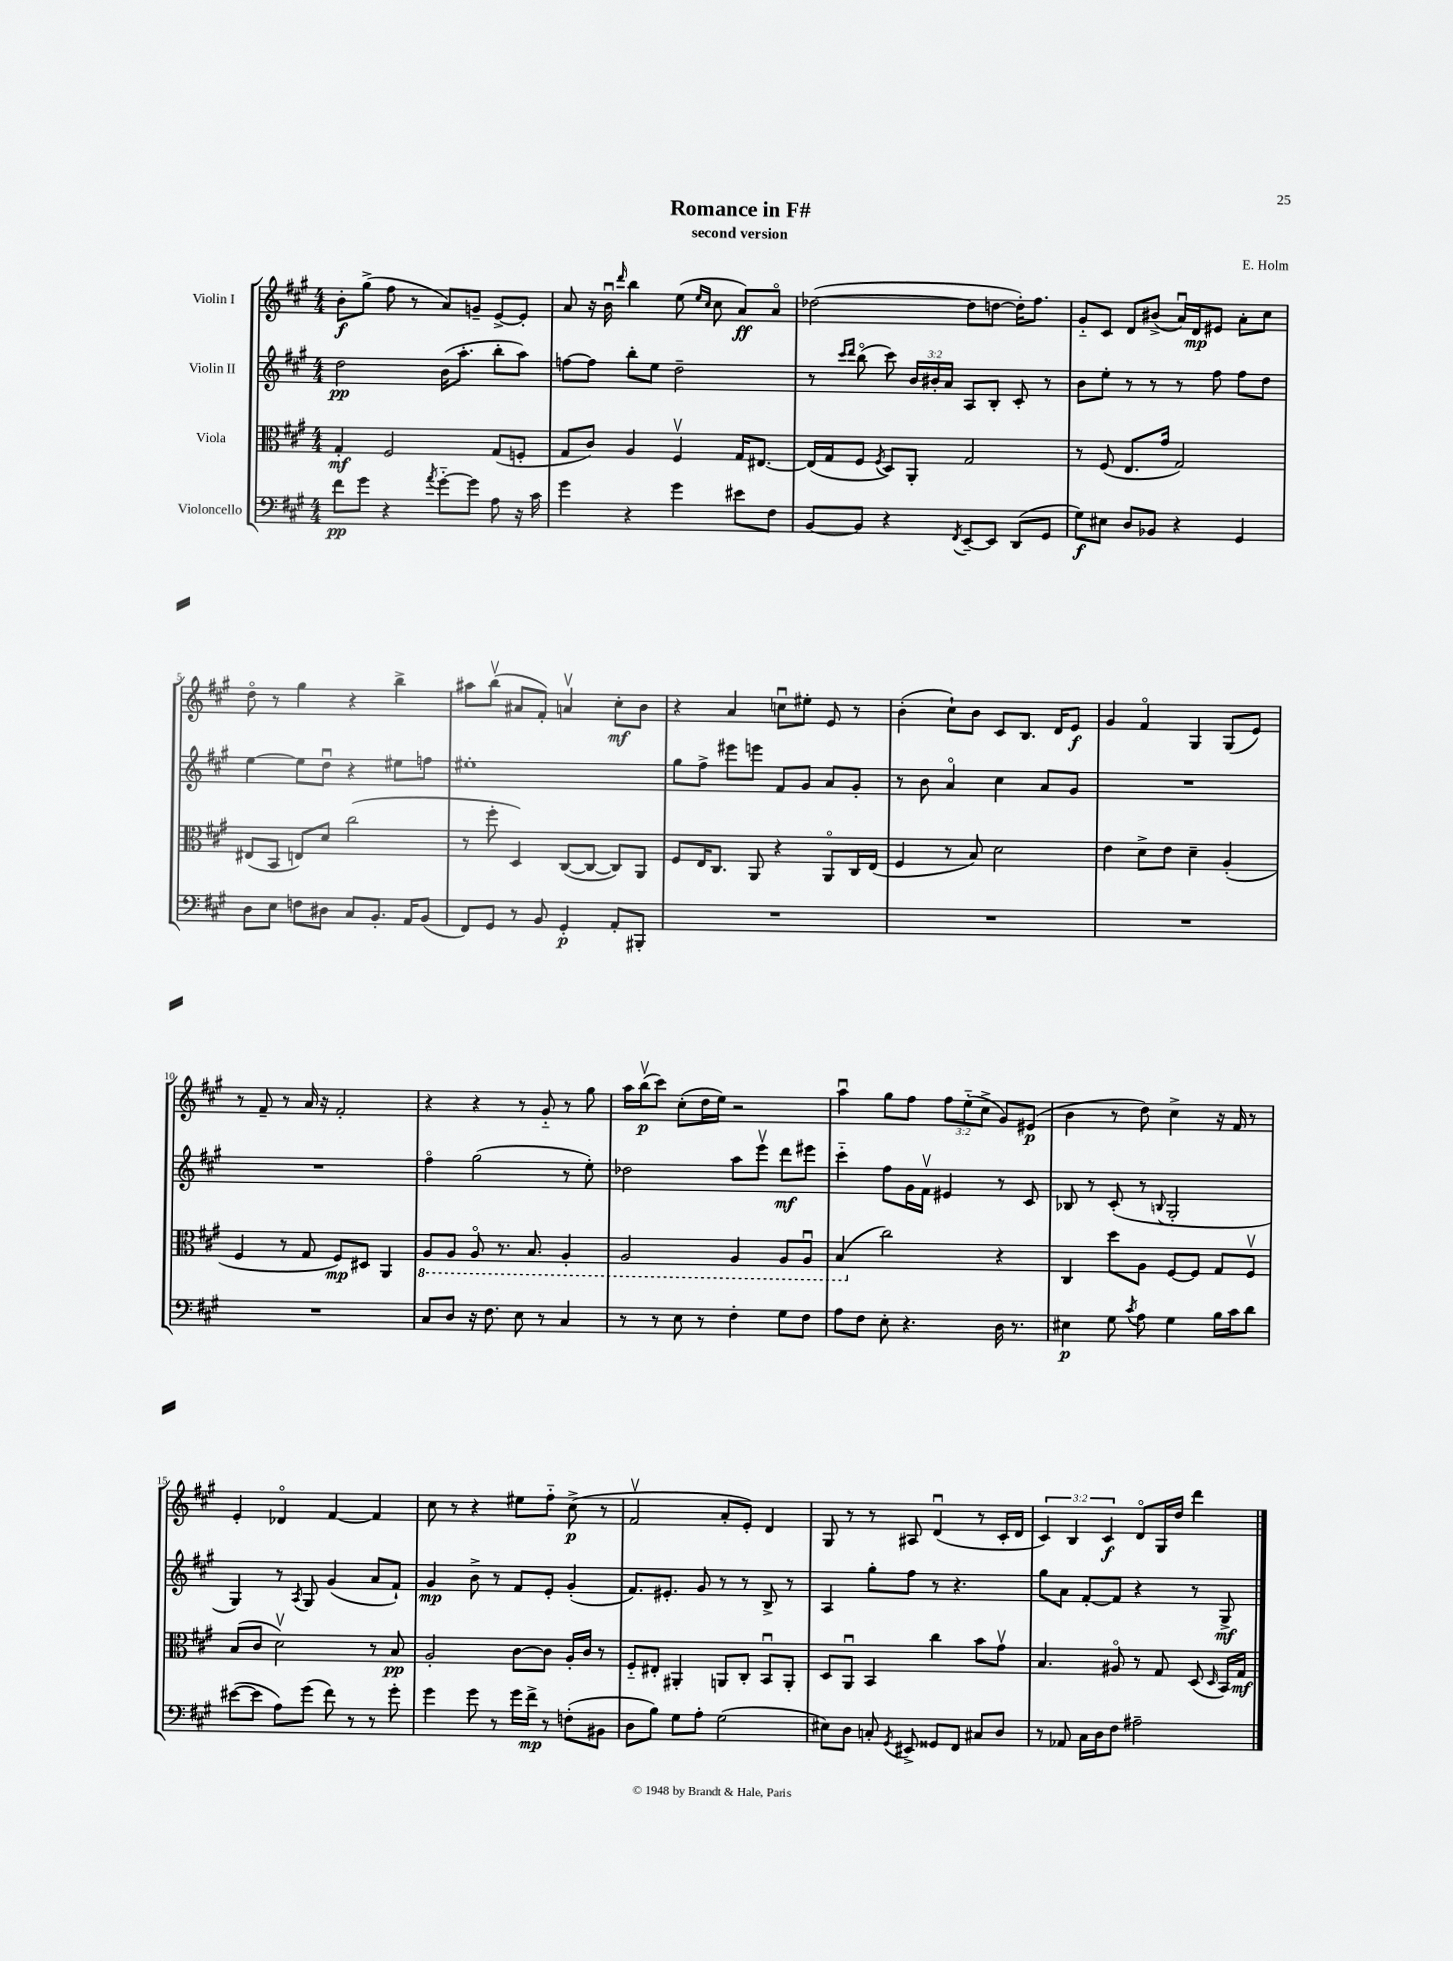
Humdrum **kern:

**kern	**kern	**kern	**kern
*staff4	*staff3	*staff2	*staff1
*clefF4	*clefC3	*clefG2	*clefG2
*k[f#c#g#]	*k[f#c#g#]	*k[f#c#g#]	*k[f#c#g#]
*M4/4	*M4/4	*M4/4	*M4/4
8f#\L	4G#'/	2dd\	8b'\L
8g#\J	.	.	(8gg#^\J
4r	2F#/	.	8ff#\
.	.	.	8r
8qa/	.	.	.
[8g#'~\L	.	(16b\LK	8a/L)
.	.	8.aa'\J	.
8g#\]J	.	.	8g~/J
8A\	(8G#/L	8bb'\L	[8e^/L
16r	8F'/J	8aa\J)	8e'/]J
16c#\	.	.	.
=	=	=	=
4g#\	8G#/L	[8ff\L	8a/
.	8c#/J)	8ff\]J	16r
.	.	.	16bu\
.	.	.	16qqddd/
4r	4A/	8bb'\L	4bb\
.	.	8ee\J	.
4g#\	4F#v/	2dd~\	(8ee\
.	.	.	16qqee/LL
.	.	.	16qqcc#/JJ
.	.	.	8cc#\
8e#\L	16G#/LK	.	8a/L)
.	[8.E#/J	.	.
8F#\J	.	.	8ao/J
=	=	=	=
[8BB/L	(16E#/]LL	8r	([2dd-\
.	16G#/J	.	.
.	.	16qqccc#/LL	.
.	.	16qqddd/JJ	.
8BB/]J	8F#/J	(8bbo\	.
.	8qF#/	.	.
4r	8D/L)	8ccc#\)	.
.	8AA'/J	24b/LL	.
.	.	24b#'/	.
.	.	24a/JJ	.
8qFF#/	.	.	.
[8EE~/L	2G#/	8A/L	8dd-\]L
8EE/]J	.	8B'/J	[8dd\J
(8DD/L	.	8c#'/	16dd'\]LK)
.	.	.	8.ff#\J
8GG#/J	.	8r	.
=	=	=	=
8G#\L)	8r	8b\L	8g#'~/L
8E#\J	(8F#/	8ee'\J	8c#/J
8D/L	8.E/L	8r	8d/L
8BB-/J	.	8r	(8b#^/J
.	16g#/Jk	.	.
4r	2G#/)	8r	16au/LL)
.	.	.	16d/J
.	.	8ff#\	8e#/J
4GG#/	.	8ff#\L	8a'\L
.	.	8dd\J	8cc#\J
=	=	=	=
8D\L	(8E#/L	[4ee\	8ddo\
8E\J	8BB/J	.	8r
8F\L	8E/L)	8ee\]L	4gg#\
8D#\J	8d/J	8ddu\J	.
8C#/L	(2cc#\	4r	4r
8.BB'/J	.	.	.
.	.	8ee#\L	4bb^\
16AA/LK	.	.	.
(8BB/J	.	8ff\J	.
=	=	=	=
8FF#/L)	8r	1ee#'	8aa#\L
8GG#/J	8ff#'\	.	(8bbv\J
8r	4D/)	.	8a#/L
8BB/	.	.	8f#'/J)
4GG#'/	([8C#/L	.	4av/
.	8C#/_J	.	.
8AA'/L	8C#/]L)	.	8cc#'\L
8BBB#'/J	8AA/J	.	8b\J
=	=	=	=
1r	8F#/L	8gg#\L	4r
.	16E/K	8ff#^\J	.
.	8.C#/J	.	.
.	.	8eee#\L	4a/
.	8AA/	8eee\J	.
.	4r	8f#/L	8ccu\L
.	.	8g#/J	8ee#'\J
.	8AAo/L	8a/L	8e/
.	16C#/L	8g#'/J	8r
.	(16E/JJ	.	.
=	=	=	=
1r	4F#/	8r	(4b'\
.	.	8b\	.
.	8r	4ao/	8cc#`\L)
.	8B/)	.	8b\J
.	2d\	4cc#\	8c#/L
.	.	.	8.B/J
.	.	8a/L	.
.	.	.	16d/LK
.	.	8g#/J	8e/J
=	=	=	=
1r	4e\	1r	4g#/
.	8d^\L	.	4f#o/
.	8e\J	.	.
.	4d~\	.	4G#/
.	(4A'/	.	(8G#/L
.	.	.	8e/J)
=	=	=	=
1r	4F#/	1r	8r
.	.	.	8f#~/
.	8r	.	8r
.	8G#/	.	16a/
.	.	.	16r
.	8F#/L)	.	2f#'/
.	8D#/J	.	.
.	4AA/	.	.
=	=	=	=
8C#/L	8AA/L	4ff#o\	4r
8D/J	8AA/J	.	.
16r	8AAo/	(2gg#\	4r
8.F#\	.	.	.
.	8.r	.	.
8E\	.	.	8r
.	8.BB/	.	.
8r	.	.	8g#'~/
4C#/	4AA'/	8r	8r
.	.	8ee'\)	8gg#\
=	=	=	=
8r	2AA/	2dd-\	16aa\LL
.	.	.	(16bbv\J
8r	.	.	8ccc#\J)
8E\	.	.	(8cc#'\L
8r	.	.	16dd\L
.	.	.	16ee\JJ)
4F#'\	4AA/	8aa\L	2r
.	.	8eeev\J	.
8G#\L	8AA/L	8ddd\L	.
8F#\J	8AAu/J	8eee#\J	.
=	=	=	=
8A\L	(4BB/	4ccc#'~\	4aau\
8F#\J	.	.	.
8E'\	2cc#\)	8ff#\L	8gg#\L
4.r	.	16g#\L	8ff#\J
.	.	16f#v\JJ	.
.	.	4e#/	12ff#\L
.	.	.	(12ee'~\
.	.	.	12cc#^\J
16D\	4r	8r	8g#/L)
8.r	.	.	.
.	.	8c#/	(8e#/J
=	=	=	=
4E#\	4C#/	8B-/	4b\
.	.	8r	.
8G#\	8dd\L	(8c#'/	8r
8qc#/	.	.	.
8A\	8A\J	8r	8dd\)
.	.	8qqB/	.
4G#\	[8F#/L	2G#'/	4cc#^\
.	8F#/]J	.	.
16B\LL	8G#/L	.	16r
16c#\J	.	.	16f#/
8d\J	8F#v/J	.	8r
=	=	=	=
([8e#\L	(8B/L	4G#/)	4e'/
8e#\]J	8c#/J	.	.
8A\L)	2dv\)	8r	4d-o/
.	.	8qA/	.
(8g#\J	.	8G#/	.
8f#\)	.	(4g#/	[4f#/
8r	.	.	.
8r	8r	8a/L	4f#/]
8g#'\	8B/	8f#`/J)	.
=	=	=	=
4g#\	2A'/	4g#/	8cc#\
.	.	.	8r
8g#\	.	8b^\	4r
8r	.	8r	.
16g#\LL	[8c#\L	8f#/L	8ee#\L
16f#^\JJ	.	.	.
8r	8c#\]J	8e'/J	8ff#'~\J
(8F'\L	16A'/LL	(4g#'/	(8cc#^\
.	16c#/JJ	.	.
8BB#\J	8r	.	8r
=	=	=	=
8D\L	8F#'~/L	8.f#/L)	2f#v/
8B\J)	8E#'/J	.	.
.	.	8.e#'/J	.
8G#\L	4AA#'/	.	.
8A'\J	.	8g#/	.
(2G#\	8AA/L	8r	8a'/L
.	8C#'/J	8r	8e'/J)
.	8BBu/L	8B^/	4d/
.	8AA'/J	8r	.
=	=	=	=
8E#\L)	8D/L	4A/	8G#/
8D\J	8AAu/J	.	8r
8C'/	4BB/	8gg#'\L	8r
8qGG#/	.	.	.
8EE#^/	.	8ff#\J	8A#/
8GG##/L	4cc#\	8r	(4du/
8FF#/J	.	4.r	.
8C#/L	8b\L	.	8r
8D/J	8g#v\J	.	16c#'/LL
.	.	.	16d/JJ
=	=	=	=
8r	4.B/	8gg#\L	6c#/)
8AA-/	.	8a\J	.
.	.	.	6B/
16C#\LL	.	[8f#'/L	.
16D\J	.	.	.
.	.	.	6c#/
8F#\J	8A#o/	8f#/]J	.
2A#~\	8r	4r	8do/L
.	8G#/	.	16G#/L
.	.	.	16dd/JJ
.	(8D/	8r	4ddd\
.	16qqD/	.	.
.	16BB/LL)	8G#^/	.
.	16G#/JJ	.	.
==	==	==	==
*-	*-	*-	*-
